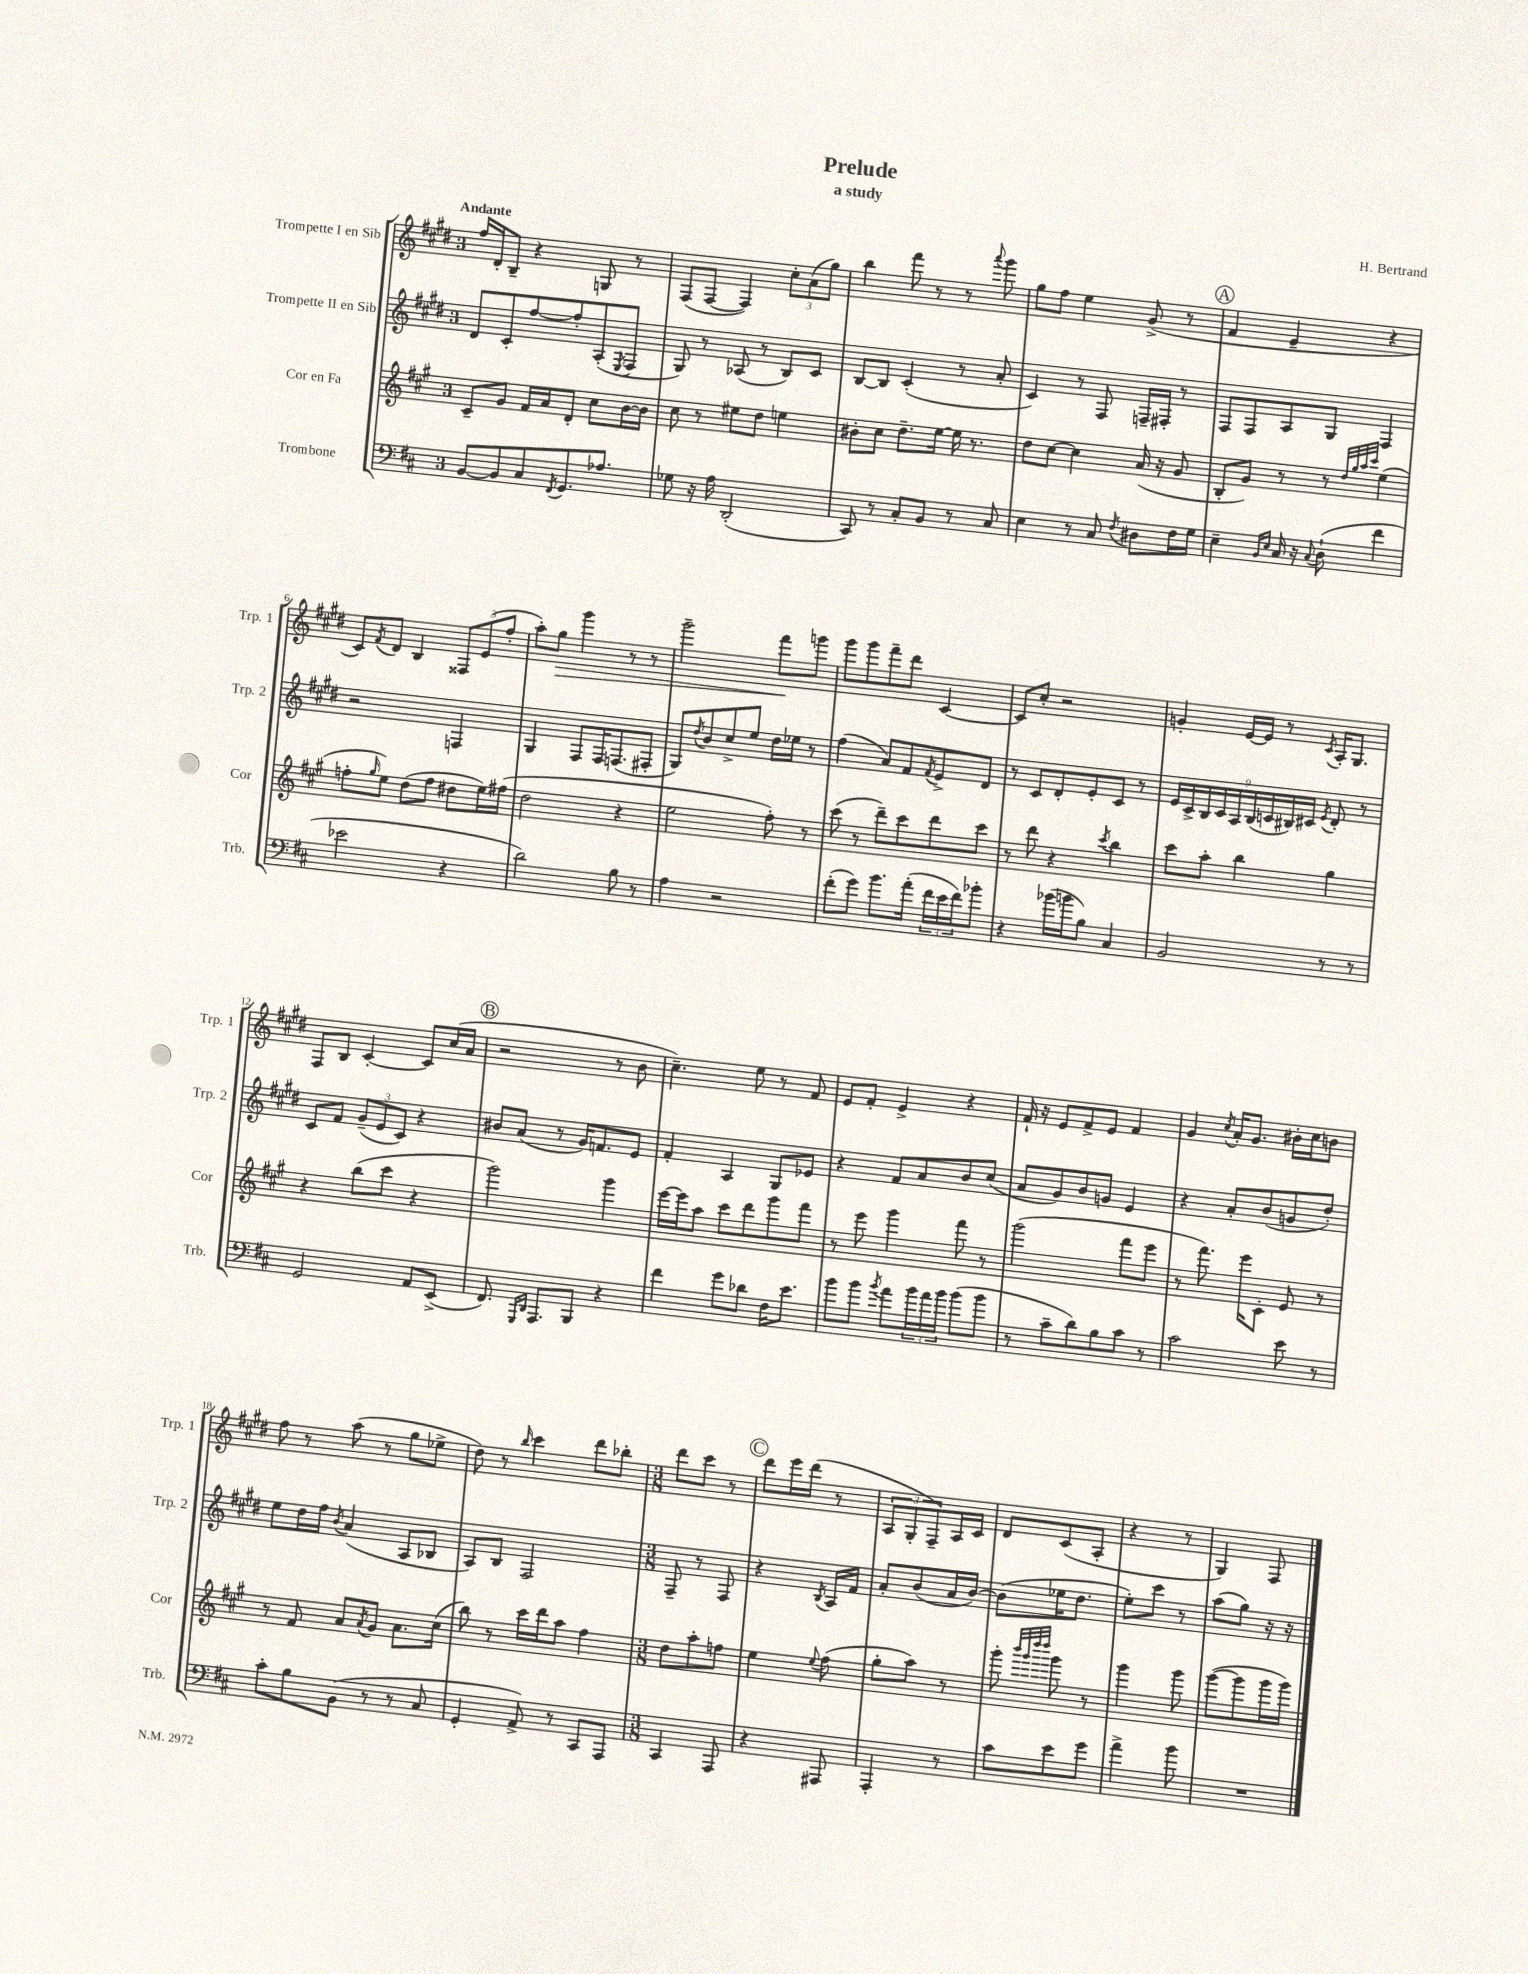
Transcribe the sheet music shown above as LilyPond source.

\header { title = "Prelude" composer = "H. Bertrand" subtitle = "a study" }
<<
\new StaffGroup <<
\new Staff = "s0" \with { instrumentName = "Trompette I en Sib" shortInstrumentName = "Trp. 1" } {
    \clef treble \key e \major \once \override Staff.TimeSignature.style = #'single-digit \time 3/4 \tempo "Andante"
    fis''16 dis'16-. b8-- r4 g8 r8 |
    fis8( fis8~ fis4) \tuplet 3/2 { cis''8-. a'8( gis''8) } |
    b''4 fis'''8 r8 r8 \appoggiatura { a'''8 } gis'''8 |
    gis''8 fis''8 e''4 gis'8->( r8 |
    \mark \markup { \circle "A" } fis'4 e'4-- r4 |
    cis'8) \acciaccatura { fis'8 } dis'8 b4 \tuplet 3/2 { fisis8 e'8( fis''8-. } |
    a''8-.) gis''8\> gis'''4 r8 r8 |
    gis'''2-- fis'''8\! g'''8 |
    gis'''8 gis'''8 fis'''8-- dis'''8 cis'4~ |
    cis'8 cis''8-. r2 |
    g'4-. e'16~ e'16 r8 \acciaccatura { cis'8 } a16-. gis8. |
    fis8 b8 cis'4~-. cis'8 cis''16( a'16 |
    \mark \markup { \circle "B" } r2 r8 b'8 |
    cis''4.--) e''8 r8 fis'8 |
    e'8 fis'8-. e'4-> r4 |
    fis'16-! r16 e'8 fis'8-> e'8 fis'4 |
    gis'4 \acciaccatura { cis''8 } a'16-. gis'8. bis'16-. cis''16 b'8 |
    fis''8 r8 a''8( r8 gis''8 ees''8-> |
    dis''8) r8 \grace { b''16 } cis'''4 dis'''8 bes''8-. |
    \numericTimeSignature \time 3/8 dis'''8 cis'''8 r8 |
    \mark \markup { \circle "C" } dis'''8 e'''16 dis'''16( r8 |
    \tuplet 3/2 { a8 gis8-. fis8--) } a16 cis'16 |
    dis'8 cis'8( a8-. |
    r4 r8 |
    gis4) fis8 \bar "|." |
}
\new Staff = "s1" \with { instrumentName = "Trompette II en Sib" shortInstrumentName = "Trp. 2" } {
    \clef treble \key e \major \once \override Staff.TimeSignature.style = #'single-digit \time 3/4
    dis'8 cis'8-. fis''8~ fis''8-. a8-.( \acciaccatura { e8 } fis8 |
    gis8) r8 aes8( r8 b8) cis'8 |
    b8~ b8 cis'4-.( r8 a'8-. |
    cis'4) r8 fis8 f16-- fis16-. r8 |
    \mark \markup { \circle "A" } fis8 fis8 a8 gis8 fis4 |
    r2 f4 |
    gis4 fis8 fis16 f8.( fis8-. |
    gis8) \acciaccatura { dis''8 } b'8 cis''8-> e''8 dis''16 ees''16 r8 |
    fis''4( a'8) fis'8 \acciaccatura { fis'8 } e'8-> dis'8 |
    r8 cis'8 dis'8-. e'8-. cis'8 r8 |
    \tuplet 9/8 { e'16 cis'16-> b16 cis'16 a16 b16( c'16 bis16) cis'16 } \acciaccatura { e'8 } dis'8-. r8 |
    cis'8 fis'8 \tuplet 3/2 { gis'8--( e'8 cis'8) } r4 |
    \mark \markup { \circle "B" } bis'8 a'8( r8 gis'16) f'8. e'8 |
    fis'4-. a4 gis8 ees'8 |
    r4 fis'8 a'8 b'8 cis''8( |
    a'8 gis'8) b'8 g'8 e'4 |
    r4 a'8-. b'8( g'8 dis''8-.) |
    e''8 dis''16 fis''16 \acciaccatura { b'8 } a'4( a8 bes8 |
    a8) b8 fis2 |
    \numericTimeSignature \time 3/8 fis8-- r8 fis8 |
    \mark \markup { \circle "C" } r4 \acciaccatura { b8 } a16 fis'16 |
    a'8-. b'8( a'16 b'16~) |
    b'8( ees''16 dis''8. |
    e''8-.) cis'''8 r8 |
    a''8( gis''8) r16 r16 \bar "|." |
}
\new Staff = "s2" \with { instrumentName = "Cor en Fa" shortInstrumentName = "Cor" } {
    \clef treble \key a \major \once \override Staff.TimeSignature.style = #'single-digit \time 3/4
    cis'8-- gis'8 fis'16 a'16 d'8-. cis''8 b'16~ b'16 |
    cis''8 r8 eis''8 d''8 e''4 |
    bis'8-. cis''8 d''8.-- e''16~ e''16 r8. |
    d''8 cis''8~ cis''4 a'16( r16 gis'8 |
    \mark \markup { \circle "A" } b8-. gis'8) r8 r8 \grace { d''32 gis''32 a''32 cis'''32 } e''4( |
    f''8-. \grace { gis''16 } e''8) d''8( f''8 dis''8 e''16) fis''16( |
    d''2 r4 |
    e''2 fis''8-.) r8 |
    cis'''8( r8 d'''8--) cis'''8 d'''8 cis'''8 |
    r8 d'''8 r4 \acciaccatura { cis'''8 } b''4 |
    cis'''8 a''8-. b''4 gis''4 |
    r4 b''8( cis'''8 r4 |
    \mark \markup { \circle "B" } gis'''2) gis'''4 |
    e'''16~ e'''16 a''8 cis'''8 d'''8 gis'''8 fis'''8 |
    r8 e'''8 gis'''4 fis'''8 r8 |
    gis'''2( fis'''8 e'''8 |
    r8 fis'''8.) e'''16 cis'8-. e'8 r8 |
    r8 fis'8 a'8 \acciaccatura { a'8 } gis'8 a'8. cis''16( |
    b''8) r8 cis'''16 d'''16 a''8 fis''4 |
    \numericTimeSignature \time 3/8 d''8 a''8-. f''8 |
    \mark \markup { \circle "C" } e''4 \appoggiatura { e''8 } fis''8( |
    gis''8-. a''8) r8 |
    gis'''8-. \grace { b'''32 gis'''32 d''''32 d''''32 } gis'''8 r8 |
    gis'''4 gis'''8 |
    gis'''8~( gis'''8 gis'''16 gis'''16) \bar "|." |
}
\new Staff = "s3" \with { instrumentName = "Trombone" shortInstrumentName = "Trb." } {
    \clef bass \key d \major \once \override Staff.TimeSignature.style = #'single-digit \time 3/4
    b,8~ b,8 cis8 \acciaccatura { fis,8 } g,8. aes8. |
    ges8 r16 a16 d,2-.( |
    cis,8) r8 cis8-. b,8 r8 cis8 |
    e4 r8 cis8 \acciaccatura { fis8 } dis8 fis16 g16 |
    \mark \markup { \circle "A" } e4-- \grace { b,16 e16 } cis16 r16 \appoggiatura { cis8 } d8-!( fis'4 |
    ees'2 r4 |
    d'2) b8 r8 |
    a4 r2 |
    fis'8-.( g'8) b'8. a'16-.( \tuplet 3/2 { fis'16 e'16 fis'16) } bes'8-. |
    r4 bes'16( b'16 b8) cis4 |
    b,2 r8 r8 |
    g,2 a,8 e,8->( |
    \mark \markup { \circle "B" } fis,8.) \grace { g,,16 d,16 } a,,8. b,,8 r4 |
    fis'4 g'8 des'8 fis16 e'8. |
    b'8 b'8 \acciaccatura { b'8 } a'8 \tuplet 3/2 { b'16 a'16 b'16 } b'8( b'8 |
    r8 cis'8-- d'8) b8 cis'8 r8 |
    cis'2 e'8 r8 |
    cis'8-. b8 b,8( r8 r8 cis8 |
    g,4-. a,8->) r8 cis,8 a,,8 |
    \numericTimeSignature \time 3/8 cis,4 a,,8 |
    \mark \markup { \circle "C" } r4 ais,,8 |
    a,,4-. r8 |
    cis'8 e'8 g'8 |
    a'4-> b'8 |
    R4. \bar "|." |
}
>>
>>
